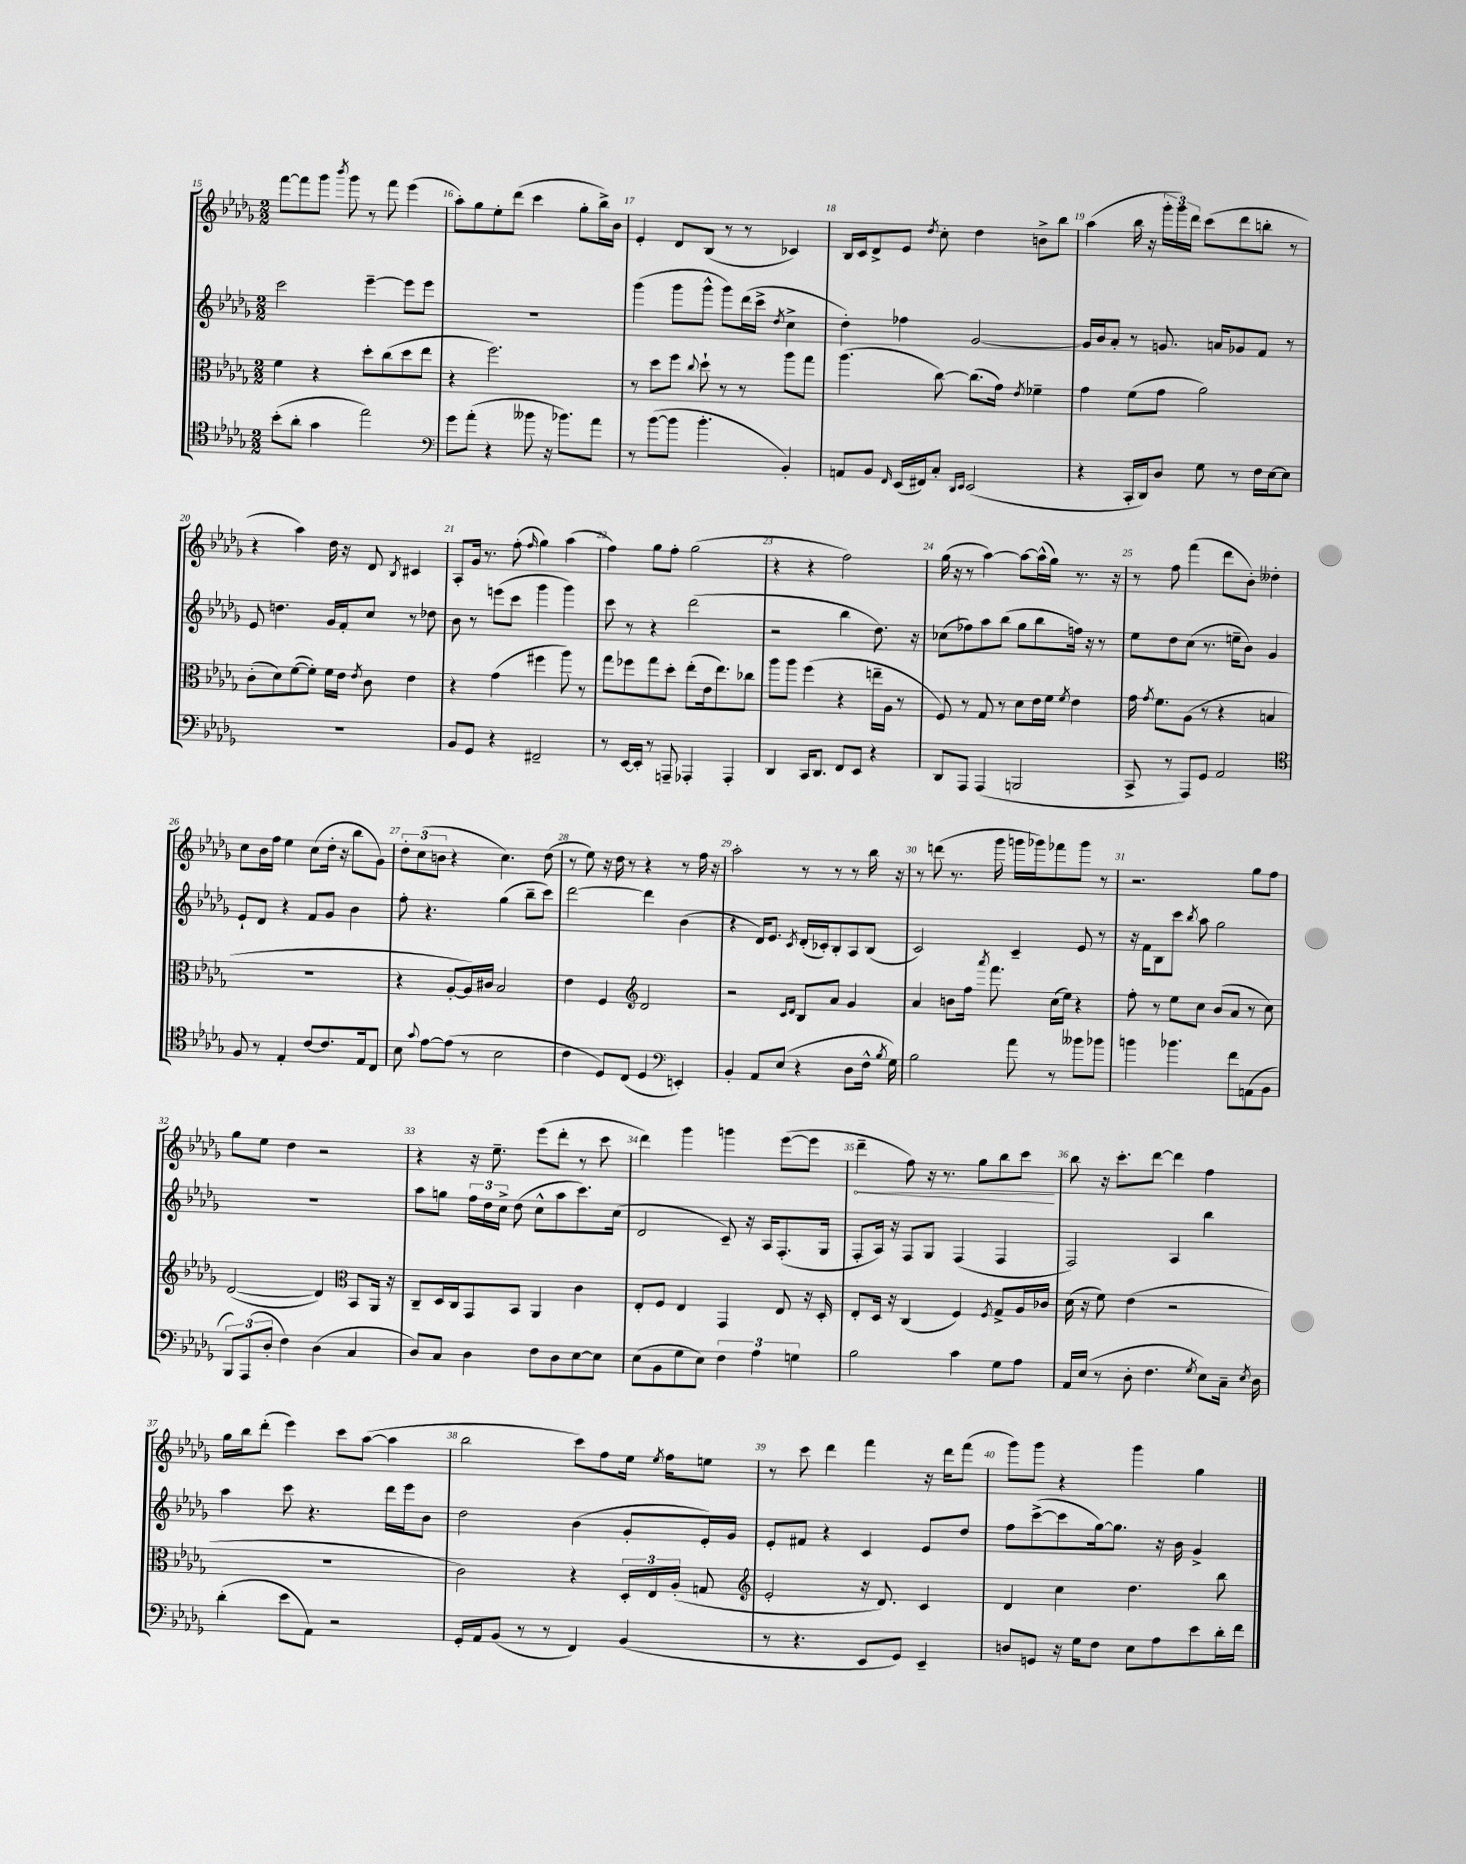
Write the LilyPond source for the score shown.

<<
\new StaffGroup <<
\new Staff = "s0" {
    \clef treble \key des \major \numericTimeSignature \time 2/2
    \autoBeamOff f'''8[~ f'''8 ges'''8] \acciaccatura { bes'''8 } ges'''8 r8 f'''8 ees'''4( |
    aes''8[-.) ges''8 ees''8-. des'''8]( c'''4 ges''8[-. bes''16->) bes'16] |
    ees'4-. des'8[ bes8]( r8 r8 ces'4) |
    bes16[ c'16 des'8-> ees'8] \acciaccatura { des''8 } c''8-. des''4 b'8[-> bes''8] |
    aes''4( bes''16 r16 \tuplet 3/2 { ges'''16[-. ges'''16) des'''16] } c'''8[( des'''8 b''8]-. r8 |
    r4 aes''4) des''16 r16 des'8 \acciaccatura { bes8 } cis'4 |
    aes8[-. ges'16] r8. f''8-.( \grace { f''16 } ges''4) aes''4( |
    f''4) ges''8[ f''8]-. ges''2( |
    r4 r4 f''2) |
    ges''16( r16 r8 aes''4~) aes''8[~ aes''16-^( ges''16]) r8. r16 |
    r8 f''8 f'''4( des'''8[ bes'8]-.) deses''4-. |
    c''8[ bes'16 f''16] ees''4 c''8[( des''16]-. r16 bes''8[ ges'8]) |
    \tuplet 3/2 { des''8[-. c''8( b'8] } r4 c''4.) des''8( |
    r8 ees''8) r16 des''16 r8 r4 r8 f''16 r16 |
    aes''2-. r8 r8 r8 bes''16 r16 |
    r8 d'''8( r8. ges'''16 g'''16[ ges'''16) fes'''8 ges'''8] r8 |
    r2. ges''8[ f''8] |
    ges''8[ ees''8] des''4 r2 |
    r4 r16 ees''8.-- ees'''8[( des'''8]-. r8 c'''8 |
    des'''4) ges'''4 g'''4 ees'''8[~( ees'''8] |
    \once \override Hairpin.circled-tip = ##t des'''4--\< f''8) r16 r8. ges''8[ bes''8 c'''8]\! |
    bes''8 r16 c'''8.[-. des'''8]~ des'''4 f''4 |
    ges''16[ bes''16 des'''8]-.( ees'''4) c'''8[ aes''8]~( aes''4 |
    bes''2 c'''8[) f''8 ees''16] \acciaccatura { ees''8 } f''16[ e''8] |
    r8 c'''8 des'''4 f'''4 r16 des'''16[ f'''8]( |
    ges'''8[) ges'''8] r4 ges'''4 ges''4 \bar "|." |
}
\new Staff = "s1" {
    \clef treble \key des \major \numericTimeSignature \time 2/2
    \autoBeamOff c'''2 ees'''4~-- ees'''8[ ees'''8] |
    R1 |
    ges'''4( ges'''8[ ges'''8]-^ ges'''8[) des'''16( c'''16]-> \acciaccatura { des''8 } c''4-> |
    des''4-.) fes''4 ges'2~ |
    ges'16[ bes'16 aes'8]-. r8 g'8. a'16[ ges'8 f'8] r8 |
    ees'8 d''4. ges'16[ f'16-. c''8] r8 des''8 |
    bes'8 r8 e'''8[( c'''8] ges'''4 ges'''4) |
    c'''8 r8 r4 des'''2( |
    r2 bes''4 des''8.) r16 |
    ces''8[( fes''8) aes''8 bes''8]( ges''8[ bes''8 f''16]) r16 r8 |
    ees''8[ des''8 c''8]( r8. e''16[-- bes'8]) ges'4 |
    ees'8[-! des'8] r4 f'8[ ges'8] bes'4 |
    f''8-. r4. ges''4( bes''8[-- c'''8]) |
    des'''2~ des'''4 bes'4( |
    r4 des'16[) ees'8.] \acciaccatura { c'8 } des'16[-.( ces'16-.) bes8-. aes8 bes8]( |
    c'2) c'4-- ees'8 r8 |
    r16 f'16[ bes8 c'''8] \acciaccatura { bes''8 } aes''8 ges''2 |
    R1 |
    aes''8[ g''8] \tuplet 3/2 { f''16[ des''16 c''16]-> } des''8( c''8[-^ aes''8 c'''8.) c''16]( |
    des'2 c'8--) r16 aes16[ f8.-.( ges16] |
    f8[-. aes16]) r16 f8[ ges8] f4( f4 |
    f2) aes4 bes''4 |
    aes''4 c'''8 r4. des'''16[ ees'''16 bes'8] |
    des''2 bes'4( ges'8[-. ees'16-.) ges'16] |
    ees'8[-. fis'8] r4 c'4 ees'8[ des''8] |
    f''8[ c'''8~->( c'''8 ges''16~) ges''8.] r16 bes'16 ges'4-> \bar "|." |
}
\new Staff = "s2" {
    \clef alto \key des \major \numericTimeSignature \time 2/2
    \autoBeamOff f'4 r4 des''8[-. c''8( des''8 ees''8] |
    r4 f''2.) |
    r8 des''8[ f''8] \appoggiatura { c''8 } des''8-! r8 r8 aes''8[ ges''8] |
    aes''4.( c''8~) c''8.[( ges'16]) \acciaccatura { ees'8 } fes'4-- |
    ges'4 f'8[( ges'8] aes'2) |
    c'8[-.( des'8) f'8~( f'8]-.) f'16[ ees'16] \acciaccatura { ees'8 } c'8 ees'4 |
    r4 ges'4( fis''4 aes''8) r8 |
    ges''8[ fes''8 ges''8 des''8]-. ees''8[-.( ees'16 ees''8.) ces''8] |
    aes''8[ aes''8] f''4( r4 e''16[-- aes16] r8 |
    f8) r8 ges8 r8 des'8[ ees'16 f'16] \acciaccatura { f'8 } ees'4 |
    ges'16 \acciaccatura { ges'8 } f'8.[ aes8]( r8 r4 b4 |
    R1 |
    r4 aes8[~-. aes16) cis'16] bes2 |
    ees'4 f4 \clef treble des'2 |
    r2 \grace { c'16[ des'16] } bes8[ aes'8] ges'4 |
    aes'4 b'8[ f''16] \acciaccatura { aes'''8 } f'''8. c''16[( ees''16]) r4 |
    f''8-. r8 ees''8[ c''8] bes'8[( aes'8] r8 c''8) |
    des'2~( des'4) \clef alto bes,8[ aes,16] r16 |
    c8[-- des16 c16 ges,8 bes,8] aes,4 c'4 |
    ees8[-. f8] ees4 ges,4 ees8 r16 des16-. |
    ees8[-. des16] r16 c4( f4) \acciaccatura { f8 } ges8[-> aes16 ces'16] |
    des'16( r16 f'8) ees'4( r2 |
    R1 |
    c'2) r4 \tuplet 3/2 { des16[-. ees16 aes16]-.( } g8 |
    \clef treble ees'2-. r16 des'8.) c'4 |
    des'4 c''4 des''4. bes''8 \bar "|." |
}
\new Staff = "s3" {
    \clef tenor \key des \major \numericTimeSignature \time 2/2
    \autoBeamOff bes'8[-.( aes'8]-. ges'4 ees''2) |
    \clef bass ges'8[ aes'8]-.( r4 beses'8 r16 bes'8.[) aes'8] |
    r8 bes'8[~( bes'8] bes'4.-. bes,4-.) |
    a,8[ bes,8] \grace { f,16 } ees,16[( fis,16) c8]-. \grace { des,16[ ees,16] } ees,2( |
    r4 c,16[-. des,16) des8] ges8 r8 f16[ ees16~ ees8] |
    R1 |
    bes,8[ ges,8] r4 fis,2-- |
    r8 ees,16[~ ees,16]-. r8 a,,8-- aes,,4-. aes,,4-. |
    des,4 c,16[ des,8.] f,8[ ees,8] r4 |
    des,8[ aes,,8] aes,,4( b,,2 |
    c,8-> r8 aes,,8[) ges,8] aes,2 |
    \clef tenor f8 r8 ees4-. c'8[~ c'8. ees16 c8] |
    bes8 \appoggiatura { ges'8 } ees'8[~ ees'8]( r8 bes2 |
    c'4 des8[) c8]( des4 \clef bass e,4-.) |
    bes,4-. aes,8[ ees8]( r4 des8[ f16]-^ \acciaccatura { bes8 } ges16) |
    bes2 aes'8 r8 beses'8[ bes'8] |
    b'4 bes'4. f'8[ a,8( bes,8] |
    \tuplet 3/2 { bes,,8[) aes,,8( des8]-. } f4) des4( c4 |
    des8[) c8] des4 f8[ des8 ees8~ ees8] |
    ees8[( bes,8 ges8 ees8]) \tuplet 3/2 { f4 aes4 g4 } |
    bes2 c'4 ges8[ aes8] |
    aes,16[ ees16]( r8 des8-. f4. \acciaccatura { ges8 } ees8[) c16]-- \acciaccatura { ees8 } des16 |
    des'4-.( ees'8[ aes,8]) r2 |
    ges,16[-. aes,16 bes,8]( r8 r8 f,4) bes,4( |
    r8 r4. ees,8[ ges,8]) ees,4-- |
    d8[ g,8] r16 ges16[ f8] ees8[ aes8 ees'8 des'16-. f'16] \bar "|." |
}
>>
>>
\layout { \context { \Score currentBarNumber = #15 \override BarNumber.break-visibility = ##(#f #t #t) barNumberVisibility = #all-bar-numbers-visible } }
